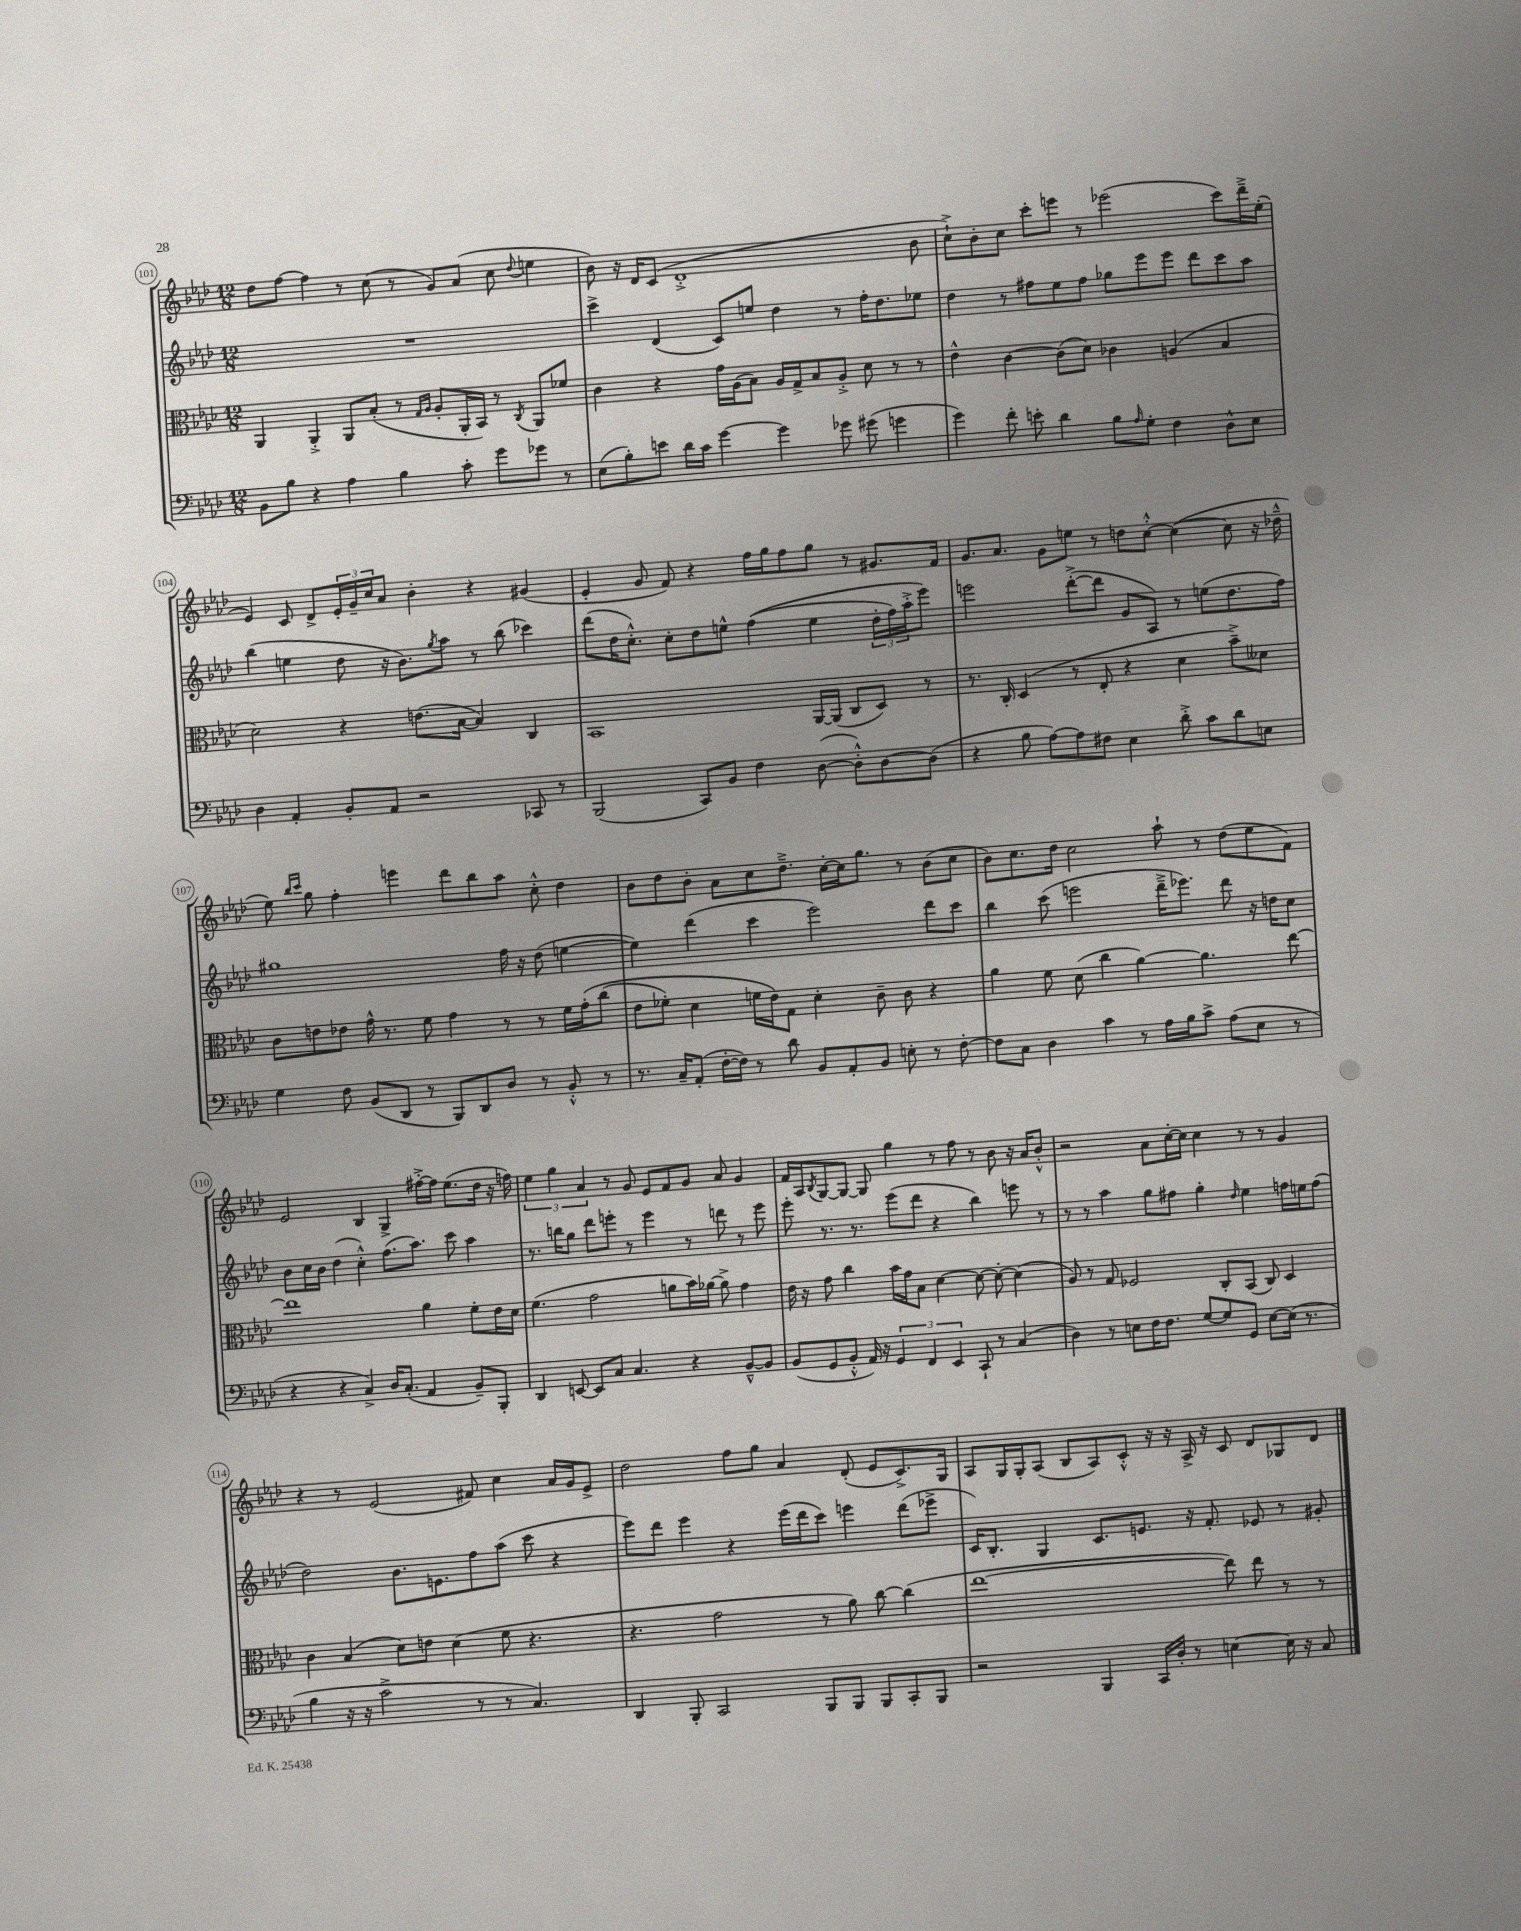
<<
\new StaffGroup <<
\new Staff = "s0" {
    \clef treble \key aes \major \numericTimeSignature \time 12/8
    des''8 f''8~ f''4 r8 c''8( r8 g'8) aes'8( c''8 \appoggiatura { des''8 } e''4 |
    bes'8) r16 des'16 c'8( des'1-.-> bes'8 |
    c''8-!->) bes'8-. c''8 c'''8-. e'''8 r8 ees'''2( c'''8) des'''16---> ees''16-.( |
    ees'4) c'8 des'8-> \tuplet 3/2 { ees'16-. g'16-- c''16 } aes'8 bes'4-. r4 gis'4( |
    ees'4-. g'8 f'8) r4 f''16 g''16 f''8 g''8 r8 gis'8. f'16 |
    g'8. aes'8. g'8 e''8 r8 d''8 c''8~-.-^ c''4~( c''8 r16 des''16---^ |
    ees''8) \grace { bes''16 c'''16 } g''8 f''4-. e'''4 des'''8 bes''8 aes''8 c''8-.-^ des''4 |
    bes'8 des''8 bes'8-. aes'8 c''8 des''8.---> c''16~-. c''16 g''8. r8 bes'8( c''8 |
    bes'8) c''8. des''16 c''2 aes''8-! r8 des''8( ees''8 f'8) |
    ees'2 bes4 g4-> fis''16~-.-> fis''16 ees''8.( des''16 r16 f''16) |
    \tuplet 3/2 { ees''4 g''4 aes'4 } r8 g'8 ees'8 f'8 g'8 aes'8 g'4 |
    f'16 aes16 \acciaccatura { bes8 } g8~ g8~ g8 g''4 r8 f''8 r8 bes'8 r16 aes'16 bes'8-.-^ |
    r2 aes'8 c''16~-. c''16 c''4 r8 r8 g'4 |
    r4 r8 ees'2( fis'8) c''4 aes'16 g'16 ees'8-> |
    des''2 f''8 g''8 aes'4 des'8-.( ees'8 c'8.->) g16 |
    aes8 g16 g16-. aes8( bes8 aes8) c'8-.-^ r16 r16 aes16-> r16 c'8 des'8 ges8 des'8 \bar "|." |
}
\new Staff = "s1" {
    \clef treble \key aes \major \numericTimeSignature \time 12/8
    R1. |
    c'''4-> des'4( c'8) e''8 des''4 r8 f''16-. des''8. ees''8 |
    des''4 r8 fis''8 ees''8 fis''8 ges''8 ees'''8 ees'''8 des'''8 c'''8 aes''8 |
    bes''4( e''4 des''8 r16 bes'8.) \acciaccatura { g''8 } aes''8 r8 bes''8( ces'''4) |
    des'''8( des''16 c''8.-.-^) c''8-. des''8 e''8-^ f''4(\( e''4 \tuplet 3/2 { des''16-. f''16) aes''16-.-> } ees'''8\) |
    e'''2 des'''8~-.->( des'''8 g'8 aes8) r8 e''8( des''8. f''16) |
    gis''1 f''16 r16 des''8( e''4~ |
    e''4) des'''4( c'''4 ees'''2) des'''8 c'''8 |
    bes''4 c'''8( e'''2 des'''16---> ees'''8.) des'''8 r16 d''16 c''8 |
    bes'8 c''16 bes'16 des''4( c''4-.-^) f''8.( aes''8.) c'''8 aes''4 |
    r8. b''16 g''8 des'''8 e'''8-. r8 e'''4 r8 d'''8 r8 e'''8 |
    ees'''8-. r8. r8. ees'''8( des'''8 r4 bes''4) e'''8 r8 |
    r8 r8 aes''4 g''8 fis''8 g''4-. \grace { des''16 } ees''4 f''16 e''16 f''8( |
    des''2) bes'8. e'8. f''8 aes''8( c'''8 r4 |
    ees'''8) des'''8 ees'''4 r4 ees'''16( des'''16 c'''8) e'''4 des'''8( ees'''8-> |
    c'16) bes8.-. g4 c'8. e'8. r16 f'8.-. ees'8 r8 gis'8-. \bar "|." |
}
\new Staff = "s2" {
    \clef alto \key aes \major \numericTimeSignature \time 12/8
    aes,4 aes,4-.-> aes,8 bes8-.( r8 \grace { g16 aes16 } aes8-. aes,16-. bes,16) r8 \acciaccatura { c8 } aes,8 fes'8 |
    c'4 r4 g'16 aes16( bes8) aes16 g16-> bes8 aes8-.-> des'8 r8 r8 |
    ees'4-^ c'4~ c'8( des'8) ces'4 a4( bes4 |
    des'2) r4 e'8.( bes16~ bes4) c4 |
    bes,1 aes,16~ aes,16( c8 des8) r8 |
    r8. c16-. des4( r8 ees8-. r4 des'4 bes'8--->) deses'8 |
    c'8 e'8 ees'8 g'16-^ r8. f'8 g'4 r8 r8 f'16 g'16-.\( c''8( |
    ees'8 fes'8-.) des'4 f'16 ees'16\) g8 des'4-. c'8-- c'8 r4 |
    aes'4 f'8 des'8( c''4 aes'4~) aes'4. ees''8~ |
    ees''1 aes'4 f'8-. ees'16 des'16 |
    f'4.( g'2 a'8 bes'16) aes'16~ aes'8-> g'4 |
    ees'16 r16 g'8 c''4 bes'16 g'16 bes8 des'4~ des'8~ des'8~-. des'4( |
    aes8) r8 g8 fes2 c8-. bes,8( c8) des4 |
    c'4 bes4( des'8) e'8 des'4( f'8 r4. |
    r4. g'2 r8 aes'8) c''8~ c''4( |
    ees''1~ ees''8) ees''8 r8 r8 \bar "|." |
}
\new Staff = "s3" {
    \clef bass \key aes \major \numericTimeSignature \time 12/8
    bes,8 bes8 r4 aes4 bes4 c'8-. g'8 ges'8 r8 |
    ees8( bes8-.) e'8 des'16 c'16 g'4~ g'4 ges'8 gis'8( g'4 |
    g'4) f'8-. e'8-. des'4 bes8 \grace { aes16 } g8-. f4 des8-^ ees8 |
    des4 aes,4-. bes,8-. aes,8 r2 ces,8 r8 |
    bes,,2( c,8) bes,8 f4 des8~( des8-.-^) des8~ des8( |
    r4 bes8 aes8~) aes8 fis8 ees4 des'8-.-> c'8 des'8 e8 |
    g4 f8 bes,8( des,8 r8 bes,,8) des,8 des8 r8 bes,8-.-^ r8 |
    r8. c16-- aes,8-.( f16~-. f16) r8 des'8 bes,8 aes,8-. bes,8 e8-. r8 f8~-. |
    f8 c8 des4 c'4 r8 aes16 bes16 c'8-> aes8( ees8 r8 |
    r4 r4 c4->) des16 c8.-.( aes,4 bes,8--) bes,,8-. |
    des,4 e,8~ e,8 c8 c4. r4 bes,8~---^ bes,8 |
    bes,8( g,8 bes,8-.-^ aes,16) r16 \tuplet 3/2 { g,4 f,4 ees,4 } c,8-! r8 c4( |
    des4) r8 e8 f16 f8. g8~ g8 g,8 e8~ e16( r8. |
    bes4 r16 r16 c'2-> r8 r8 c4.) |
    des,4 bes,,8-. c,2 bes,,8 bes,,8 bes,,8 c,8-. bes,,8 |
    r2 bes,,4 c,16 des16-. r8 e4~ e16 r16 c8 \bar "|." |
}
>>
>>
\layout { \context { \Score currentBarNumber = #101 \override BarNumber.stencil = #(make-stencil-circler 0.1 0.3 ly:text-interface::print) } }
